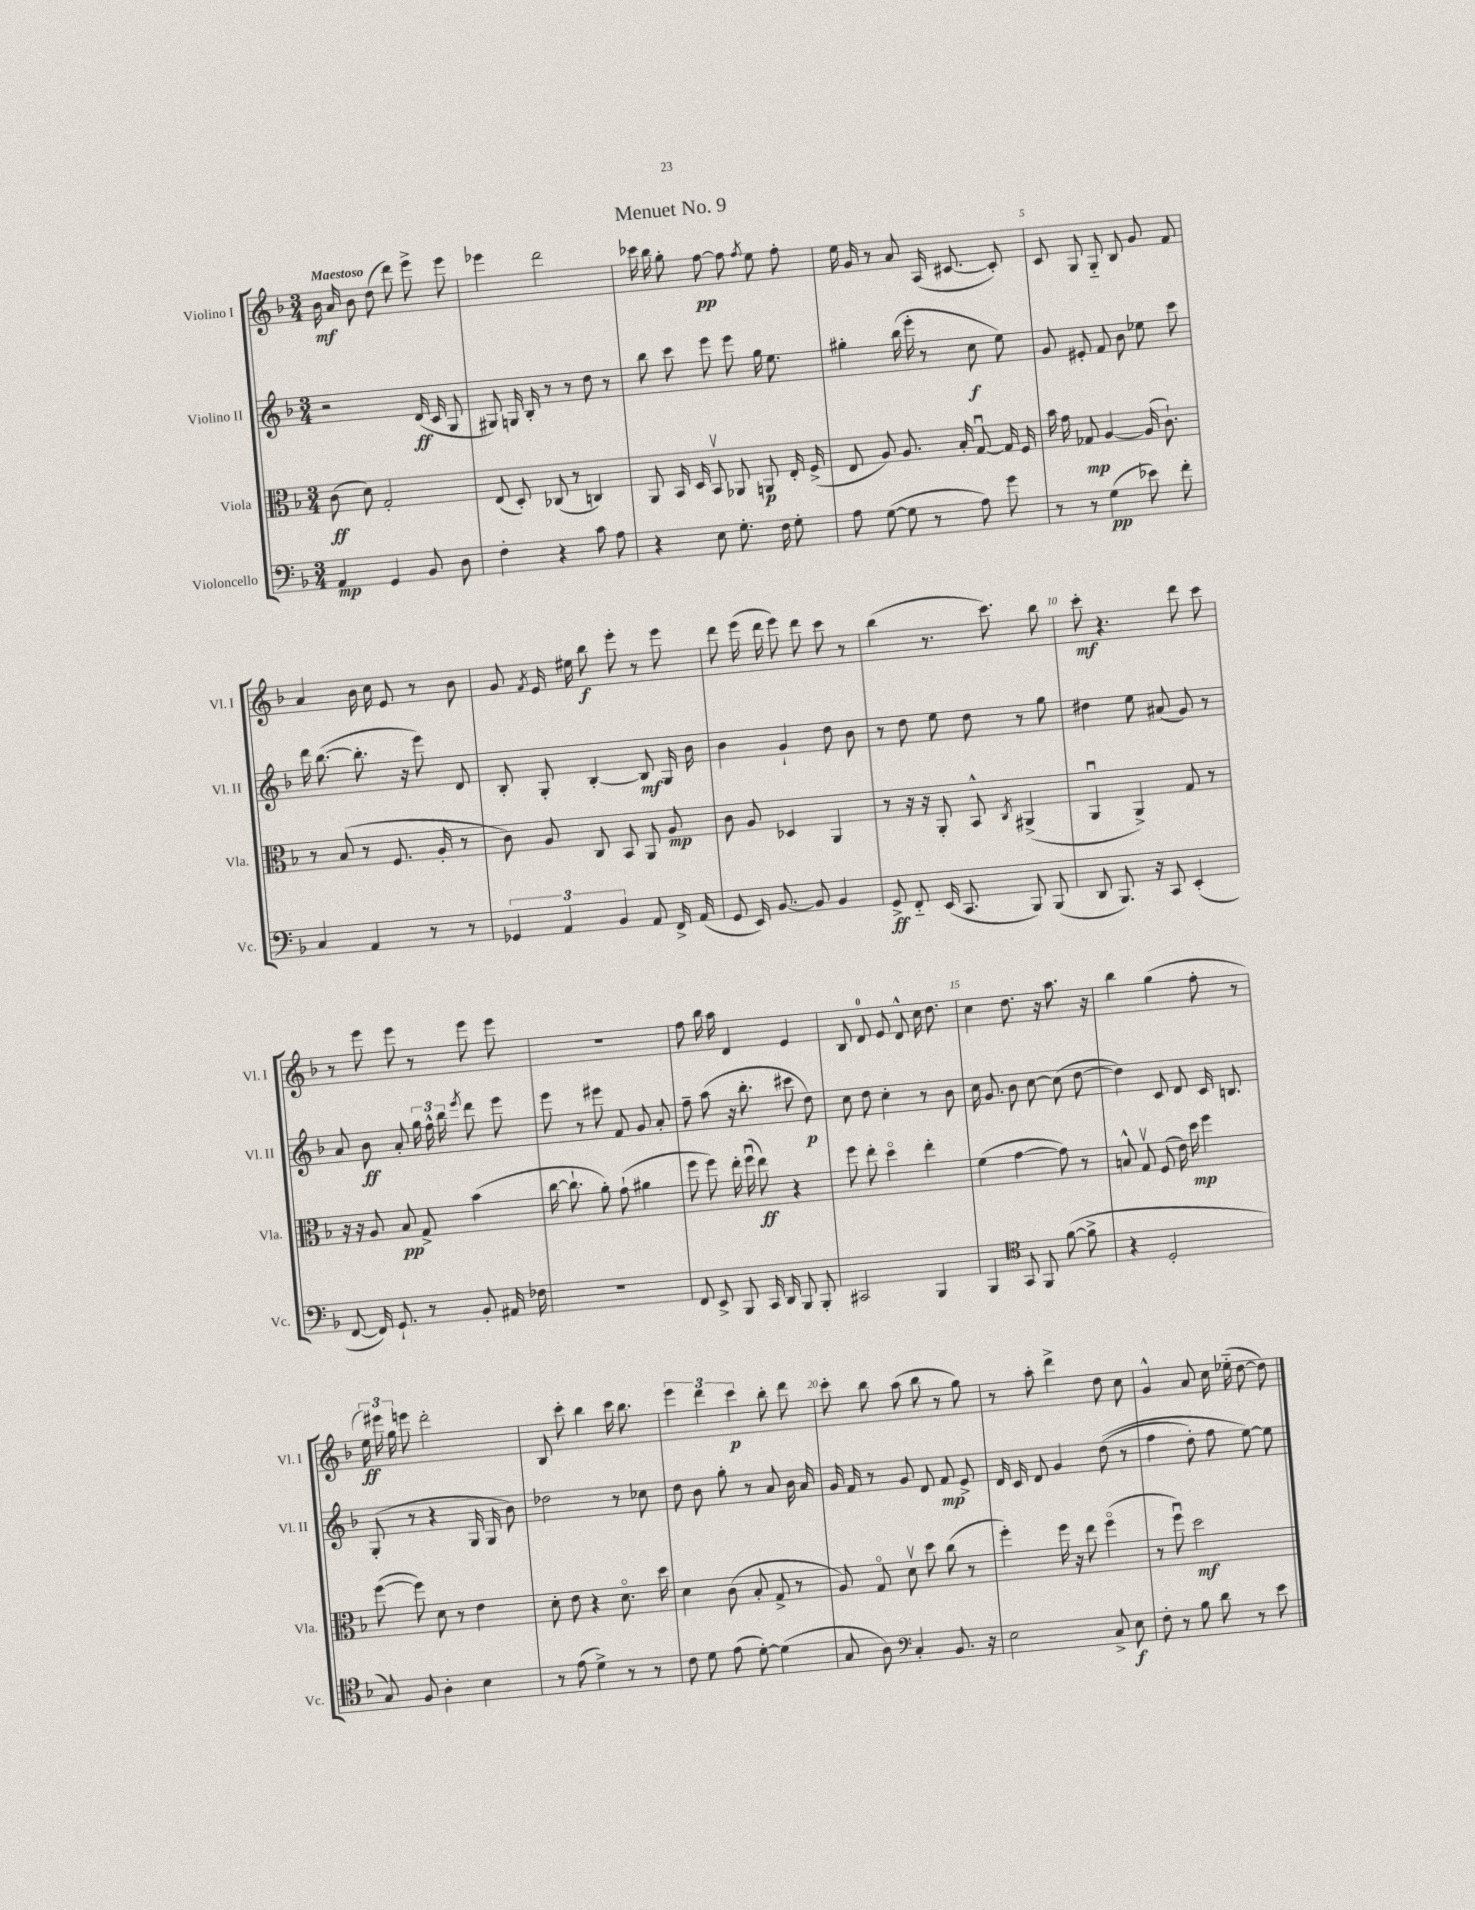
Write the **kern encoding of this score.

**kern	**kern	**kern	**kern
*staff4	*staff3	*staff2	*staff1
*clefF4	*clefC3	*clefG2	*clefG2
*k[b-]	*k[b-]	*k[b-]	*k[b-]
*M3/4	*M3/4	*M3/4	*M3/4
4AA/	(8c\	2r	16b-\
.	.	.	16a/
.	8d\)	.	8b-\
4GG/	2G'/	.	(8dd\
.	.	.	8ddd\)
8BB-/	.	(16d/	8eee^\
.	.	16c/	.
8D\	.	8G/	8eee\
=	=	=	=
4F'\	(8E/	8G#/)	4eee-\
.	8D'/)	16G/	.
.	.	16B-'/	.
4r	(8C-/	8r	2ddd\
.	8r	8r	.
8c\	4C/)	8dd\	.
8A\	.	8r	.
=	=	=	=
4r	8AA/	8bb-\	16ccc-\
.	.	.	16bb-\
.	16BB-/	8ccc\	8gg'\
.	16D/	.	.
8E\	8BB-v/	8eee\	[8ff\
8.G'\	8AA-/	8eee\	8ff\]
.	.	.	8qff/
.	8AA/	16gg\	8ee\
16F\	.	8.ee\	.
8G'\	16E'/	.	8ff'\
.	(16F^/	.	.
=	=	=	=
8A\	8E/	4gg#'\	16ee\
.	.	.	16g/
([8G\	8A/)	.	8r
8G\]	8.A/	(16bb-\	8a/
.	.	16eee'\	.
8r	.	8r	(16A/
.	16B-'/	.	[8.c#/
8A\)	[8Gu/	8cc\	.
8g\	16G/]	8ee\)	8c#'/])
.	16F/	.	.
=	=	=	=
8r	16b-\	8g/	8c/
.	16g\	.	.
8r	8G-/	8e#'/	8G/
(4G\	[4A/	8f/	8G'~/
.	.	8b-\	8B-/
8e-\)	(16A/]	8ee-\	8g/
.	8.c`\)	.	.
8f'\	.	8ccc\	8f/
=	=	=	=
4C/	8r	16ddd\	4a/
.	.	([8.bb-\	.
.	(8B-/	.	.
4AA/	8r	8.bb-'\]	16b-\
.	.	.	16cc\
.	8.F/	.	8e/
.	.	16r	.
8r	.	8eee\)	8r
.	16A'/	.	.
8r	8r	8d/	8b-\
=	=	=	=
6GG-/	8c\)	8B-'/	8g/
.	.	.	8qf/
.	8A/	8G'/	16e/
6AA/	.	.	.
.	.	.	16ee#\
.	8C/	[4B-'/	8bb-\
6BB-/	.	.	.
.	8BB-/	.	8eee'\
8AA/	8AA/	8B-/]	8r
16FF^/	8A/	16G/	8eee\
(16AA/	.	16b-\	.
=	=	=	=
8GG/	8c\	4b-\	8ddd\
16EE/)	8A/	.	(16eee\
[8.BB-/	.	.	16ddd\
.	4D-/	4g`/	8eee\)
8BB-/]	.	.	8ddd\
4BB-/	4AA/	8dd\	8ccc\
.	.	8b-\	8r
=	=	=	=
8GG^/	8r	8r	(4bb-\
8FF'~/	16r	8dd\	.
.	16r	.	.
(16EE/	8AA'/	8ee\	8.r
8.CC/	.	.	.
.	8BB-^^/	8dd\	.
.	.	.	8.ccc\)
.	8qC/	.	.
8BBB-/)	(4AA#^/	8r	.
(8BBB-/	.	8gg\	8bb-\
=	=	=	=
8DD/	4AAu/	4dd#\	8ccc'\
8.BBB-/)	.	.	4.r
.	4AA^/)	8ee\	.
16r	.	.	.
8CC/	.	(8a#/	.
(4EE'/	8G/	8g/)	8ddd\
.	8r	8r	8ccc\
=	=	=	=
[8FF/	16r	8a/	8r
.	16r	.	.
16FF/])	8A/	8b-\	8eee\
8.GG`/	.	.	.
.	8B-/	8a'/	8eee\
8r	8G^/	24gg\	8r
.	.	24ff^^\	.
.	.	24bb-\	.
.	.	8qeee/	.
8BB-'/	(4b-\	8ddd\	8eee\
16AA#/	.	8eee\	8eee\
16F-\	.	.	.
=	=	=	=
2.r	[16cc\	8eee\	2.r
.	8.cc`\]	.	.
.	.	8r	.
.	8a'\)	8eee#\	.
.	(8g`\	8f/	.
.	4a#\	8g/	.
.	.	8a'/	.
=	=	=	=
8FF/	8ff\	8ff~\	8ff\
8EE^/	8ff\)	(8aa\	16bb-\
.	.	.	16aa\
8BBB-/	16ee'\	16r	4d/
.	(16ffu\	8.bb-'\	.
16CC/	8ee\)	.	.
16DD/	.	.	.
8BBB-/	4r	8ccc#\	4e/
8BBB-'/	.	8dd\)	.
=	=	=	=
2CC#/	8ff\	8cc\	8B-/
.	8ee'\	8dd\	8d/
.	4ddo\	4cc'\	8e/
.	.	.	8d^^/
4BBB-/	4ee'\	8r	16cc\
.	.	.	8.dd\
.	.	8b-\	.
=	=	=	=
4BBB-/	(4f\	16cc\	4cc\
.	.	8.g/	.
*clefC4	*	*	*
8GG/	[4g\	8b-\	8.dd\
8FF/	.	[8cc\	.
.	.	.	16r
([8f\	8g\])	(8cc\]	8.aa\
8f^\]	8r	[8dd\	.
.	.	.	16r
=	=	=	=
4r	8B^^/	4dd\])	4bb-\
.	8Gv/	.	.
2D'/	(8F/	8c/	(4gg\
.	16e\)	8d/	.
.	16dd\	.	.
.	4ff\	16c/	8ff'\
.	.	8.B/	.
.	.	.	8r
=	=	=	=
8G/)	([8ff\	(8G'/	24ee\)
.	.	.	24eee#\
.	.	.	24gg\
8F/	8ff\])	8r	8eee\
4A'\	8d\	4r	2ddd'\
.	8r	.	.
4B-\	4e\	16G/	.
.	.	16G/	.
.	.	8b-\)	.
=	=	=	=
8r	8d'\	2dd-\	8B-/
(8e\	8e\	.	8ccc'\
4d^\)	4r	.	4bb-\
8r	8.do\	8r	16ccc\
.	.	.	8.bb-\
8r	.	8cc-\	.
.	16dd\	.	.
=	=	=	=
8c\	4d\	8dd\	6eee\
8d\	.	8b-\	.
.	.	.	6ddd\
(8e\	(8c\	8gg'\	.
.	.	.	6ccc\
[8d'\)	8B-'/	8r	.
(4d\]	8G^/	8a/	8bb-'\
.	8r	16b-\	8ddd\
.	.	16a/	.
=	=	=	=
8G/	8A/)	16g/	8ccc'\
.	.	16f/	.
8A\)	8Go/	8r	8bb-\
*clefF4	*	*	*
4C'/	8dv\	8g/	(8aa\
.	8dd\	8d/	8bb-\
8.BB-/	(8cc\	8f/	8r
.	8r	8e^/	8gg\)
16r	.	.	.
=	=	=	=
2E\	4ff'\)	16d/	8r
.	.	16c/	.
.	.	8d/	8aa'\
.	16ff\	4g/	4ddd^\
.	16r	.	.
.	8ee\	.	.
8C^/	(4ffo\	&((8dd\	8dd\
8E\	.	8r	8cc\
=	=	=	=
8F'\	8r	4ff\	4g^^/
8r	8ffu\)	.	.
8B-\	2dd\	8dd'\)	8a/
8d\	.	8ff\	16cc\
.	.	.	(16ee-'~\
8r	.	[8ee\&)	[8dd\
8e\	.	8ee\]	8dd\])
==	==	==	==
*-	*-	*-	*-
